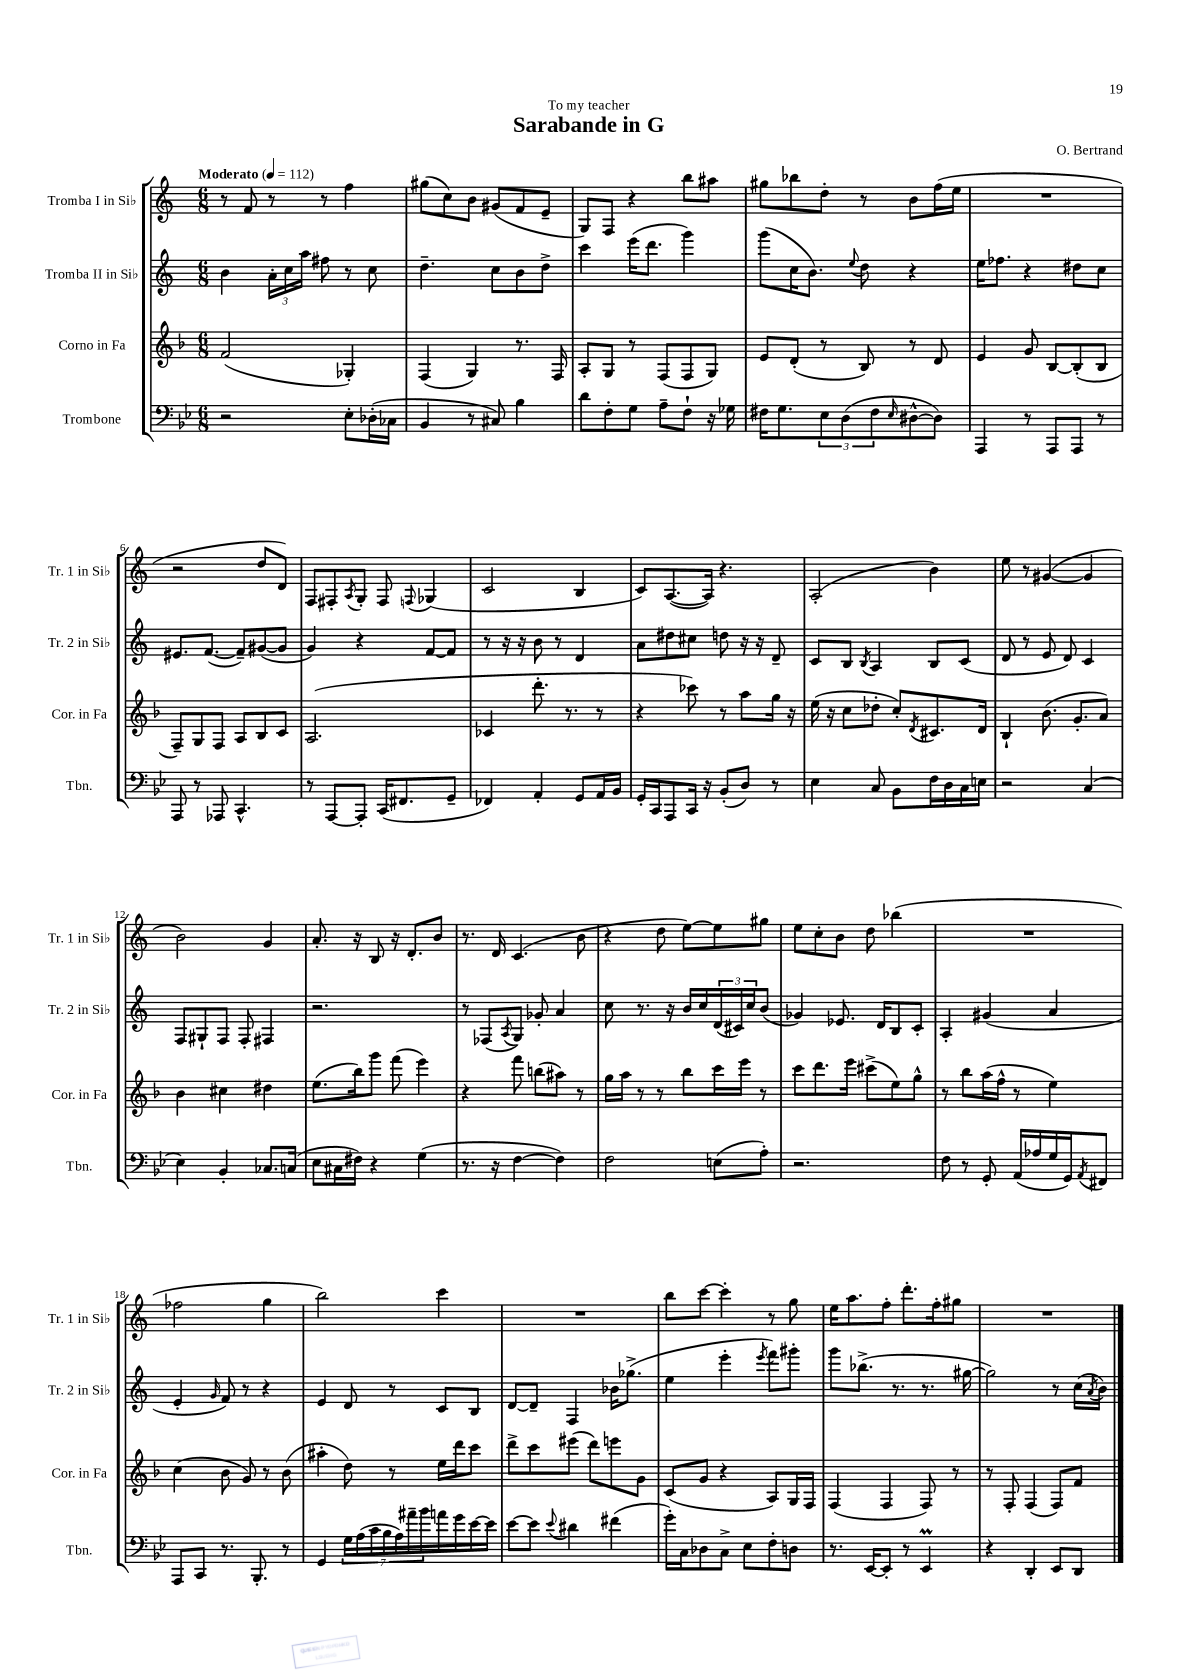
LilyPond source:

\header { title = "Sarabande in G" composer = "O. Bertrand" dedication = "To my teacher" }
<<
\new StaffGroup <<
\new Staff = "s0" \with { instrumentName = "Tromba I in Sib" shortInstrumentName = "Tr. 1 in Sib" } {
    \clef treble \key c \major \numericTimeSignature \time 6/8 \tempo "Moderato" 4 = 112
    r8 f'8 r8 r8 f''4 |
    gis''8( c''8) b'8 gis'8( f'8 e'8-- |
    g8) f8 r4 b''8 ais''8 |
    gis''8 bes''8 d''8-. r8 b'8 f''16( e''16 |
    R2. |
    r2 d''8 d'8) |
    f8 fis8-. \acciaccatura { a8 } g8-. fis8 \appoggiatura { f8 } ges4( |
    c'2 b4 |
    c'8) a8.~( a16) r4. |
    a2-.( b'4) |
    e''8 r8 gis'4~( gis'4 |
    b'2) g'4 |
    a'8.-. r16 b8 r16 d'8.-. b'8 |
    r8. d'16 c'4.( b'8 |
    r4 d''8 e''8~) e''8 gis''8 |
    e''8 c''8-. b'8 d''8 bes''4( |
    R2. |
    fes''2 g''4 |
    b''2) c'''4 |
    R2. |
    b''8 c'''8~ c'''4-. r8 g''8 |
    e''16 a''8. f''8-. d'''8.-. f''16-. gis''8 |
    R2. \bar "|." |
}
\new Staff = "s1" \with { instrumentName = "Tromba II in Sib" shortInstrumentName = "Tr. 2 in Sib" } {
    \clef treble \key c \major \numericTimeSignature \time 6/8
    b'4 \tuplet 3/2 { a'16-. c''16 a''16 } fis''8 r8 c''8 |
    d''4.-- c''8 b'8 d''8-> |
    c'''4 e'''16( d'''8. g'''4) |
    g'''8( c''16 b'8.) \appoggiatura { e''8 } d''8 r4 |
    e''16 fes''8. r4 dis''8 c''8 |
    eis'8. f'8.~( f'8--) gis'8~( gis'8 |
    g'4) r4 f'8~ f'8 |
    r8 r16 r16 b'8 r8 d'4 |
    a'8 dis''8 cis''8 d''8 r16 r16 d'8-- |
    c'8 b8 \acciaccatura { b8 } a4 b8 c'8( |
    d'8 r8 e'8 d'8) c'4 |
    f8 gis8-! f8 f8-. fis4 |
    r2. |
    r8 fes8( \acciaccatura { a8 } g8) ges'8-. a'4 |
    c''8 r8. r16 b'16 c''16 \tuplet 3/2 { d'16( cis'16) c''16 } b'8( |
    ges'4) ees'8. d'16 b8 c'8-. |
    a4-. gis'4( a'4 |
    e'4-. \grace { g'16 } f'8) r8 r4 |
    e'4 d'8 r8 c'8 b8 |
    d'8~ d'8-- f4 bes'16 ges''8.->( |
    e''4 e'''4-. \acciaccatura { e'''8 } f'''8) gis'''8-. |
    g'''8 bes''8.->( r8. r8. gis''16~ |
    gis''2) r8 c''16( \acciaccatura { a'8 } b'16) \bar "|." |
}
\new Staff = "s2" \with { instrumentName = "Corno in Fa" shortInstrumentName = "Cor. in Fa" } {
    \clef treble \key f \major \numericTimeSignature \time 6/8
    f'2( ges4-.) |
    f4( g4) r8. f16 |
    a8-. g8 r8 f8( f8 g8) |
    e'8 d'8-.( r8 bes8) r8 d'8 |
    e'4 g'8 bes8~ bes8-.( bes8 |
    f8--) g8 f8 a8 bes8 c'8 |
    a2.( |
    ces'4 d'''8.-. r8. r8 |
    r4 ces'''8) r8 a''8 g''16 r16 |
    e''16( r16 c''8 des''8-. c''8-.) \acciaccatura { d'8 } cis'8. d'16 |
    bes4-! bes'8.( g'8.-. a'8) |
    bes'4 cis''4 dis''4 |
    e''8.( bes''16) g'''8 f'''8( e'''4) |
    r4 f'''8 b''8( ais''8) r8 |
    g''16 a''16 r8 r8 bes''8 c'''16 e'''16 r8 |
    c'''8 d'''8. e'''16 cis'''8->( e''8) g''8-^ |
    r8 bes''8 a''16( f''16-^ r8 e''4) |
    c''4( bes'8 g'8) r8 bes'8( |
    ais''4-. d''8) r8 e''16 d'''16 c'''8 |
    d'''8-> c'''8 eis'''8( d'''8) e'''8 g'8 |
    c'8( g'8 r4 a8) g16 f16 |
    f4( f4 f8) r8 |
    r8 f8-. f4( f8) f'8 \bar "|." |
}
\new Staff = "s3" \with { instrumentName = "Trombone" shortInstrumentName = "Tbn." } {
    \clef bass \key bes \major \numericTimeSignature \time 6/8
    r2 ees8-. des16-.( ces16 |
    bes,4 r8 cis8) bes4 |
    d'8 f8-. g8 a8-- f8-! r16 ges16 |
    fis16 g8. \tuplet 3/2 { ees8 d8( fis8 } \grace { ees16 } dis8~-^ dis8) |
    a,,4 r8 a,,8 a,,8 r8 |
    a,,8 r8 aes,,8 c,4.-^ |
    r8 a,,8~ a,,8-. c,16( fis,8. g,8-- |
    fes,4) a,4-. g,8 a,16 bes,16 |
    g,16-. c,16 a,,8 c,16 r16 bes,8-.( d8) r8 |
    ees4 c8 bes,8 f16 d16 c16 e16 |
    r2 c4( |
    ees4) bes,4-. ces8. c16( |
    ees8 cis16 fis16) r4 g4( |
    r8. r16 f4~ f4) |
    f2 e8( a8-.) |
    r2. |
    f8 r8 g,8-. a,16( aes16 g16 g,16) \acciaccatura { a,8 } fis,8 |
    a,,8 c,8 r8. bes,,8.-. r8 |
    g,4 \tuplet 7/4 { g16 a16( c'16 bes16 a16) ais'16-- bes'16 } a'16 g'16 ees'16~ ees'16 |
    ees'8~ ees'8 \appoggiatura { ees'8 } dis'4 fis'4( |
    g'16-.) c16 des8 c8-> ees8 f8-. d8 |
    r8. ees,16~ ees,8-. r8 ees,4\prall |
    r4 d,4-. ees,8 d,8 \bar "|." |
}
>>
>>
